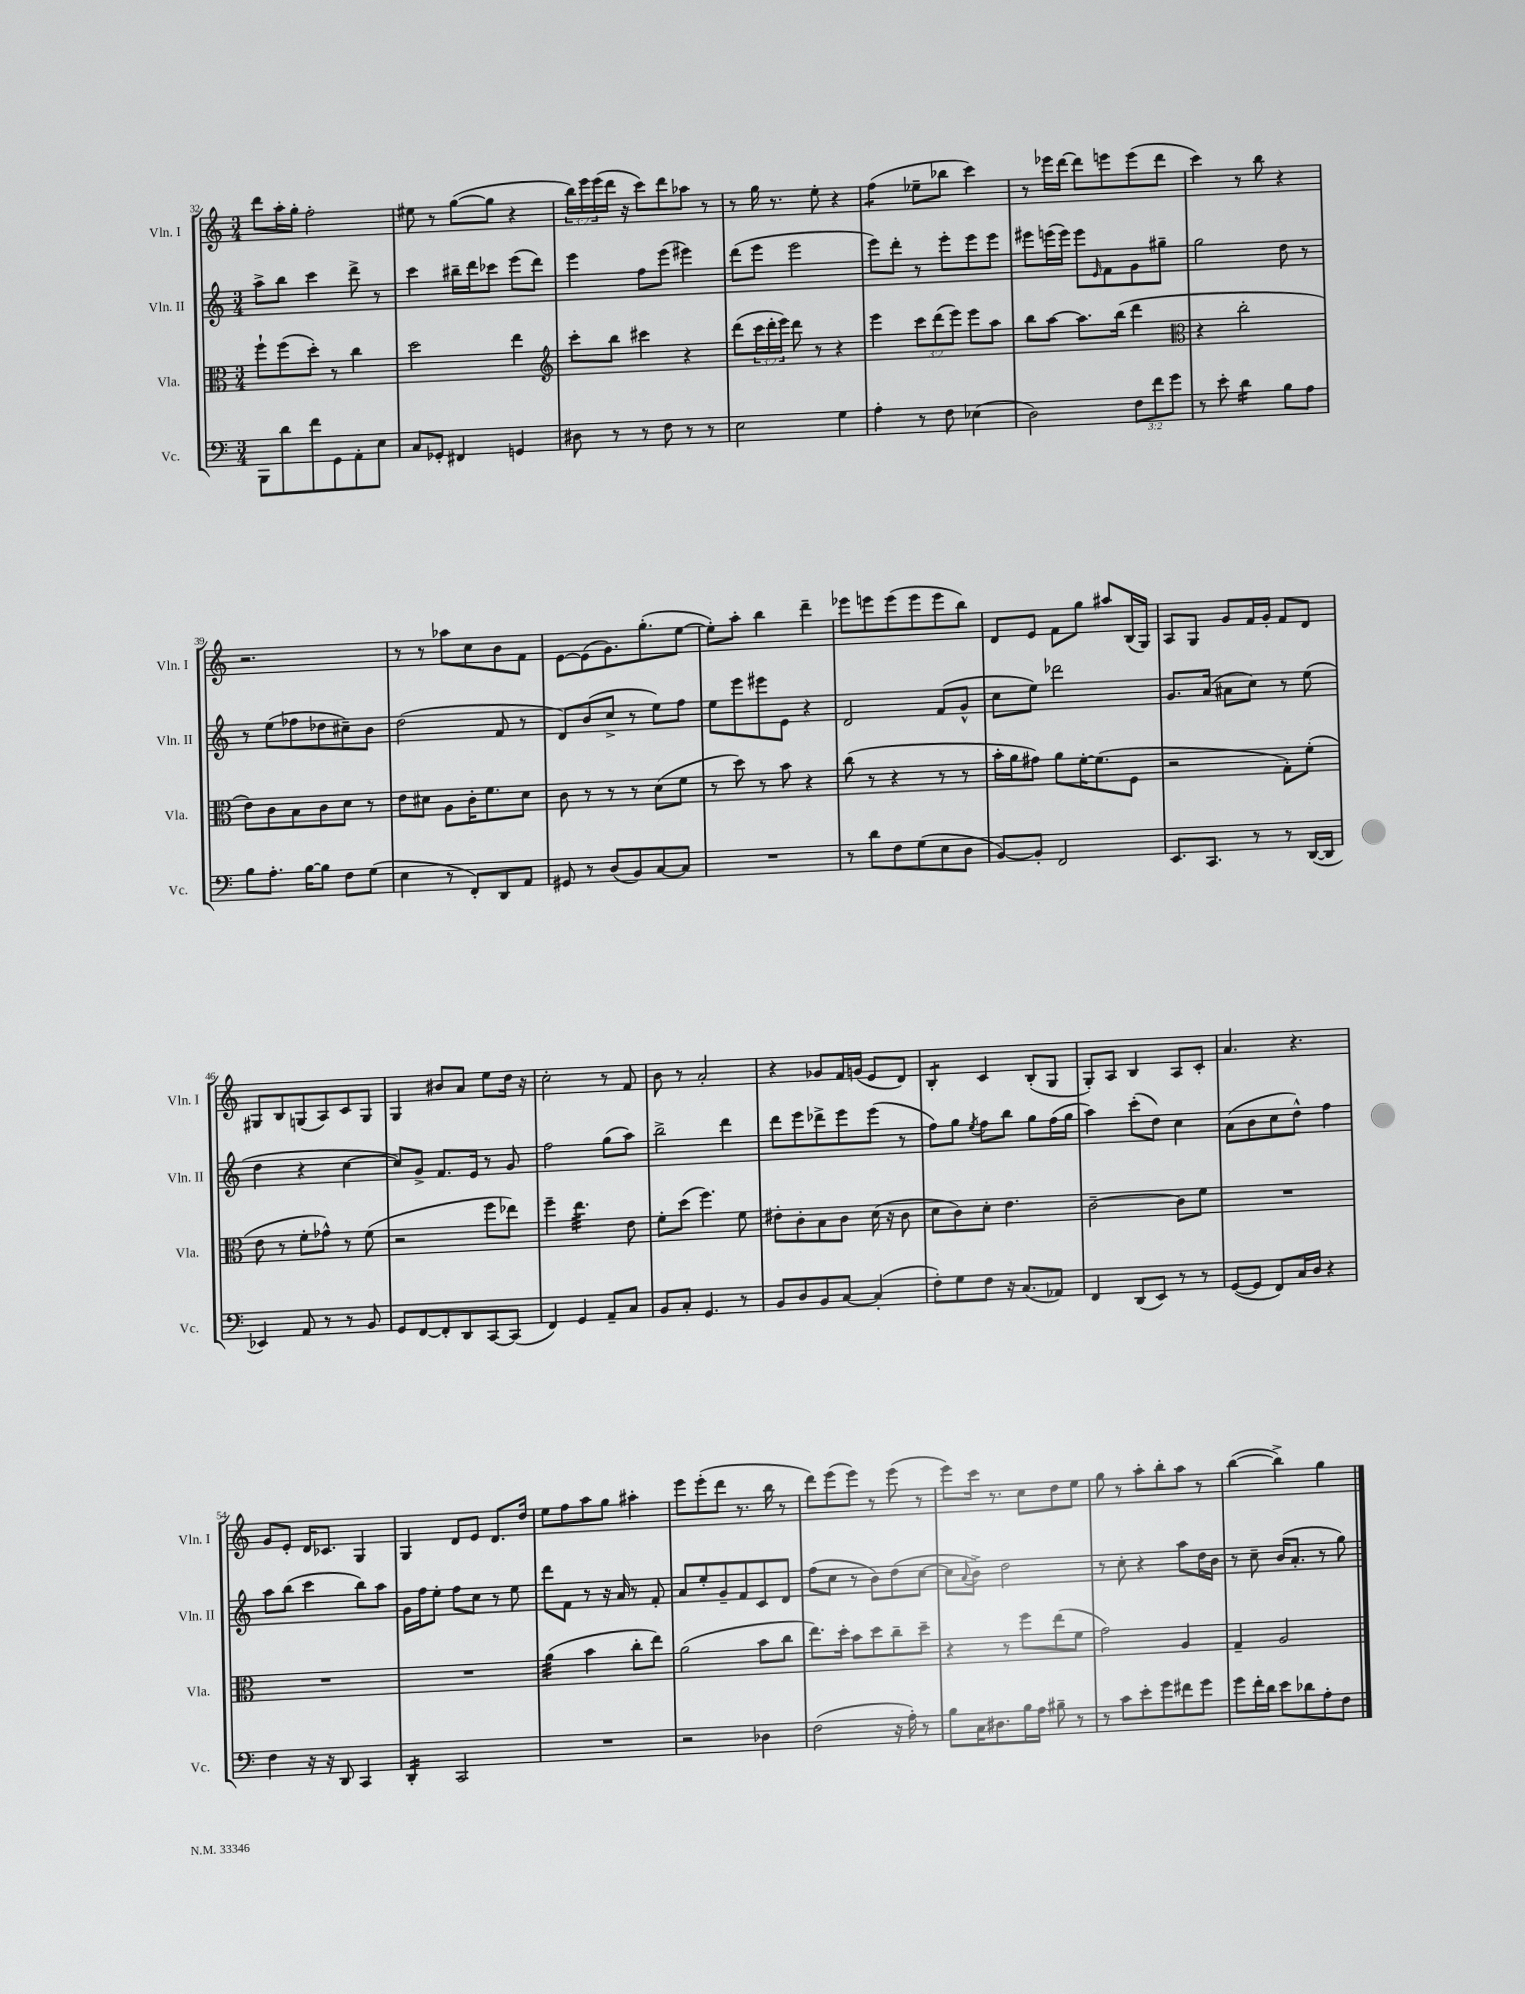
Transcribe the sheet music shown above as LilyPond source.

<<
\new StaffGroup <<
\new Staff = "s0" \with { instrumentName = "Vln. I" shortInstrumentName = "Vln. I" } {
    \clef treble \key c \major \numericTimeSignature \time 3/4 \override Staff.TupletNumber.text = #tuplet-number::calc-fraction-text
    d'''8 a''16-. g''16-. f''2-. |
    eis''8 r8 g''8~( g''8 r4 |
    \tuplet 3/2 { b''16) e'''16 e'''16( } d'''16 r16 c'''8) d'''8 aes''8 r8 |
    r8 g''16 r8. e''8-. r4 |
    f''4:8( ees''8-- bes''8 c'''4) |
    r8 ees'''16 d'''16~ d'''8 e'''8 e'''8( d'''8 |
    c'''4) r8 b''8 r4 |
    r2. |
    r8 r8 aes''8 c''8 b'8 f'8 |
    e'8~ e'8( g'8.) g''8.-.( e''8~ |
    e''8-.) a''8-. b''4 d'''4-- |
    ees'''8 e'''8 e'''8( e'''8 e'''8 b''8) |
    d'8 e'8 f'8 g''8 ais''8 b16( g16) |
    a8 g8 g'8 f'16 g'16-. f'8 d'8 |
    gis8 b8 g8( a8) c'8 g8 |
    g4 bis'8 a'8 e''8 d''16 r16 |
    c''2-. r8 f'8 |
    b'8 r8 a'2-. |
    r4 ges'8 f'16 g'16( e'8 d'8) |
    b4:8-. c'4 b8-.( g8 |
    g8-.) a8 b4 a8 c'8-. |
    a'4. r4. |
    g'8 e'8-. d'16 ces'8. g4 |
    g4 d'8 e'8 d'8. d''16 |
    e''8 f''8 a''8 g''8 ais''4-. |
    e'''8 e'''8-.( d'''8 r8. b''16 r8 |
    d'''8) e'''8( e'''8) r8 e'''8( r8 |
    e'''8) c'''16 r8. c''8 d''8 e''8 |
    g''8 r8 a''8-. b''8-. a''8 r8 |
    b''4~( b''4->) g''4 \bar "|." |
}
\new Staff = "s1" \with { instrumentName = "Vln. II" shortInstrumentName = "Vln. II" } {
    \clef treble \key c \major \numericTimeSignature \time 3/4
    a''8-> b''8 c'''4 d'''8-> r8 |
    c'''4 bis''16-- d'''16 ces'''8 e'''8( d'''8) |
    e'''4 f''8 e'''8( eis'''4) |
    d'''8( e'''8 e'''2 |
    e'''8) d'''8-. r8 e'''8-. e'''8 e'''8 |
    eis'''8 e'''16( e'''16) e'''8 \grace { e'16 } f'8 g'8 gis''8-- |
    g''2 d''8 r8 |
    r8 e''8( fes''8 des''8 cis''8--) b'8 |
    d''2( f'8 r8 |
    d'8) b'8( c''8-> r8 e''8) f''8 |
    e''8 e'''8 eis'''8 e'8 r4 |
    d'2 f'8( g'8-^ |
    c''8 e''8) des'''2 |
    g'8. a'16( ais'8 c''8) r8 e''8( |
    d''4 r4 c''4~ |
    c''8) g'8-> f'8. e'16 r8 g'8 |
    f''2 g''8( a''8) |
    b''2-> d'''4 |
    d'''8 e'''8 des'''8-> e'''8 e'''8( r8 |
    f''8) g''8 \acciaccatura { e''8 } f''8 b''8 g''8 f''16( g''16 |
    a''4) c'''8-.( d''8) c''4 |
    a'8( b'8 c''8 d''8-^) f''4 |
    a''8 b''8( c'''4 b''8) a''8 |
    g'16 f''16 e''8-. f''8 c''8 r8 e''8 |
    d'''8 f'8 r8 r16 a'16 r8 f'8-. |
    a'8 e''8-. g'8-- f'8 c'8 d'8 |
    f''8( c''8 r8 b'8) d''8( c''8~ |
    c''8 \appoggiatura { a'8 } b'8->) d''2 |
    r8 c''8-. r4 a''8 d''16 b'16 |
    r8 c''8-- b'16( a'8.-. r8 g''8) \bar "|." |
}
\new Staff = "s2" \with { instrumentName = "Vla." shortInstrumentName = "Vla." } {
    \clef alto \key c \major \numericTimeSignature \time 3/4 \override Staff.TupletNumber.text = #tuplet-number::calc-fraction-text
    f''8-! f''8( d''8-.) r8 c''4 |
    d''2 e''4 |
    \clef treble c'''8-. b''8 cis'''4 r4 |
    d'''8( \tuplet 3/2 { c'''16 d'''16-. e'''16) } d'''8 r8 r4 |
    e'''4 \tuplet 3/2 { c'''8 d'''8( e'''8) } e'''8 a''8 |
    b''8 a''8~ a''8. b''16( d'''4 |
    \clef alto r4 c''2-. |
    e'8) c'8 b8 c'8 d'8 r8 |
    e'8 dis'8 a8 c'16-. f'8. dis'8 |
    c'8 r8 r8 r8 d'8( f'8 |
    r8 d''8) r8 b'8 r4 |
    c''8( r8 r4 r8 r8 |
    b'16-. a'16 gis'8) a'8 f'16~-. f'8.( f8 |
    r2 g8-.) f'8-.( |
    e'8 r8 f'8-. ges'8-^) r8 f'8( |
    r2 f''8 ees''8) |
    f''4-- e''4.:32 e'8 |
    f'8-. d''8( f''4.) f'8 |
    eis'8-. c'8-. b8 c'8 d'16( r16 c'8 |
    d'8 c'8) d'8-. e'4. |
    c'2~-- c'8 f'8 |
    R2. |
    R2. |
    R2. |
    a'4:32( b'4 c''8-. e''8) |
    a'2( b'8 c''8 |
    e''8.) d''16-. b'8 d''8 c''8-- d''8-- |
    r4 r8 f''8 e''8( f'8 |
    g'2) a4 |
    g4-- a2 \bar "|." |
}
\new Staff = "s3" \with { instrumentName = "Vc." shortInstrumentName = "Vc." } {
    \clef bass \key c \major \numericTimeSignature \time 3/4 \override Staff.TupletNumber.text = #tuplet-number::calc-fraction-text
    b,,8 d'8 f'8 g,8 a,8-. e8 |
    c8 ges,8-. fis,4 g,4 |
    dis8 r8 r8 f8 r8 r8 |
    e2 g4 |
    a4-. r8 f8 ees4( |
    d2) \tuplet 3/2 { f8 f'8 g'8 } |
    r8 e'8-. d'4:16 b8 a8 |
    b8 a8.-. b16~ b8 f8 g8( |
    e4 r8 f,8-.) d,8 a,8 |
    gis,8 r8 d8( b,8) c8~ c8 |
    R2. |
    r8 d'8 f8 g8( e8 d8 |
    b,8~) b,8-. f,2 |
    e,8. c,8. r8 r8 d,16~( d,16 |
    ees,4) a,8 r8 r8 b,8 |
    g,8 f,8~ f,8-. d,8 c,8~ c,8( |
    f,4) g,4 a,8-- c8 |
    b,8 c8-. g,4. r8 |
    b,8 d8 b,8 c8~ c4-.( |
    f8-.) g8 f8 r16 c8.( aes,8) |
    f,4 d,8( e,8) r8 r8 |
    g,8~( g,8 f,8) c16 d16 r4 |
    f4 r16 r16 d,8 c,4 |
    d,4:16-. c,2 |
    R2. |
    r2 des4 |
    f2( r16 a16-.) r8 |
    b8 c16 dis8. b16 a16 bis8-- r8 |
    r8 c'8 e'8-. g'8 fis'8 g'8 |
    g'8 f'16-. d'16 e'8 des'8 a8-. f8 \bar "|." |
}
>>
>>
\layout { \context { \Score currentBarNumber = #32 } }
